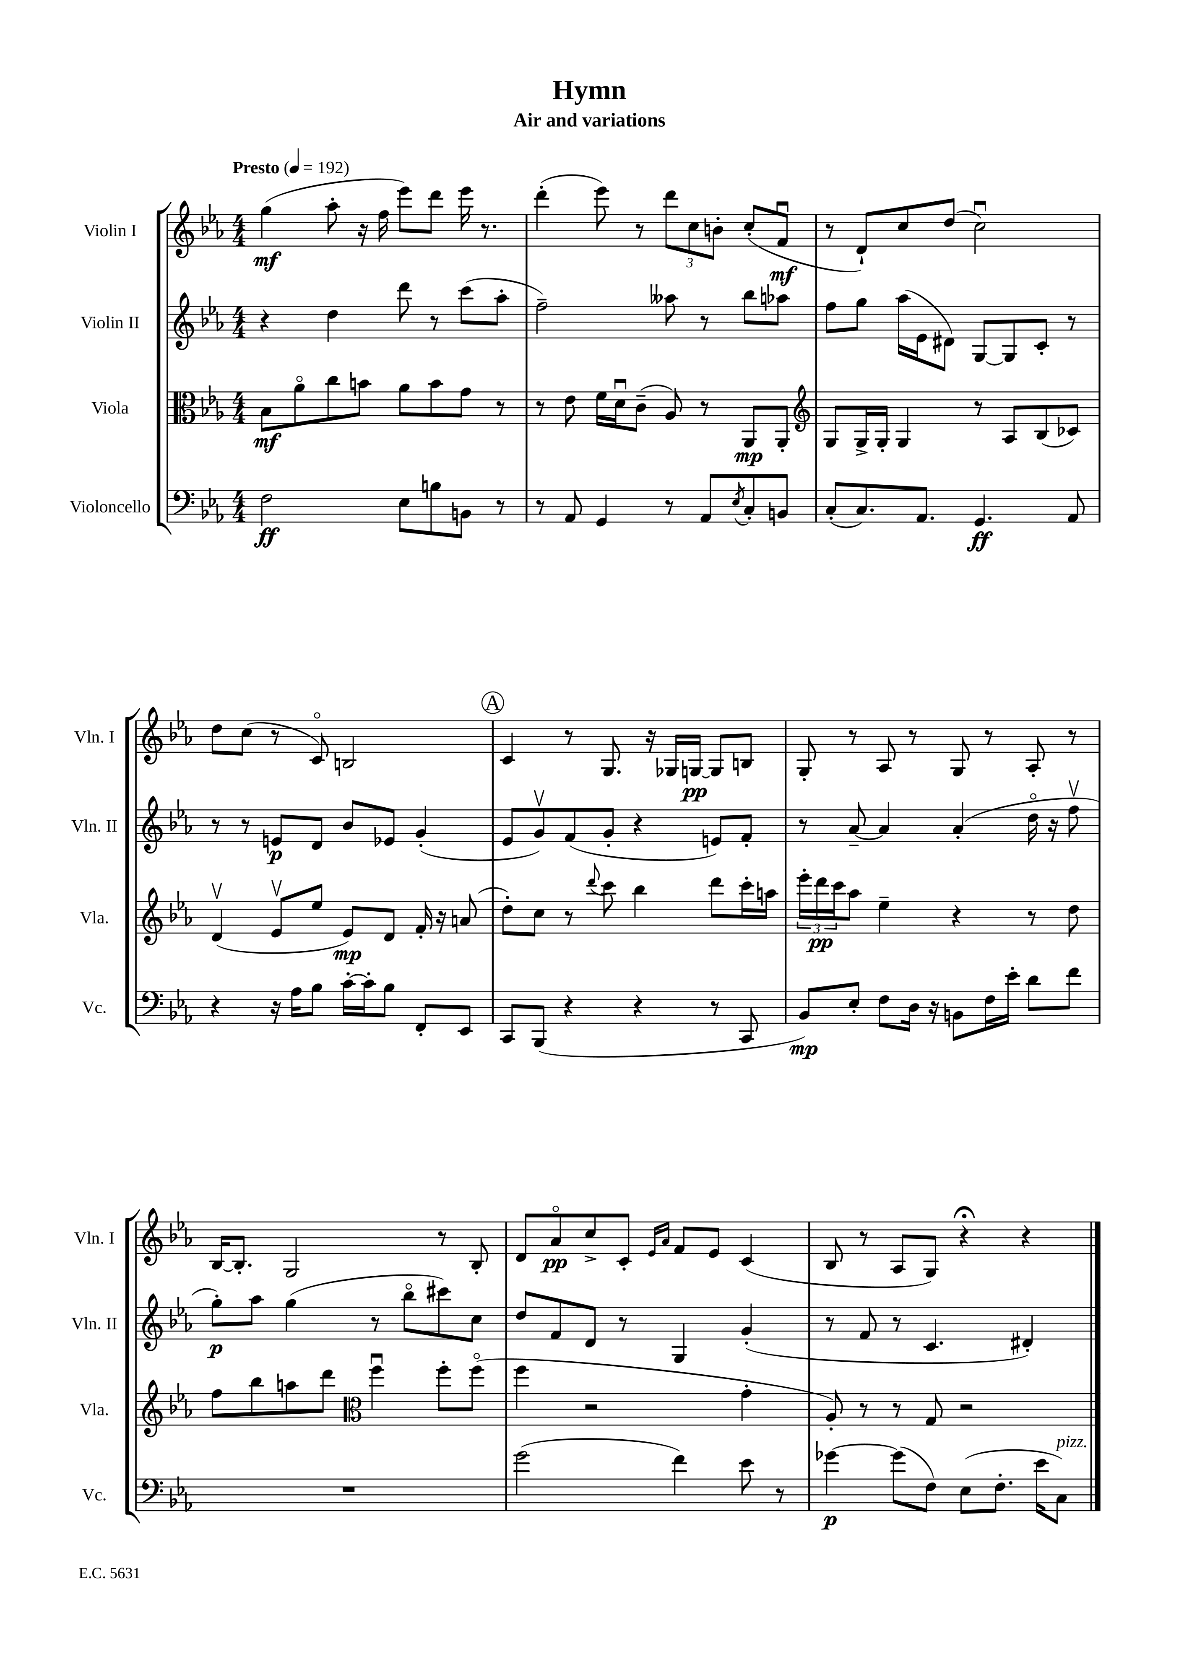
\header { title = "Hymn" subtitle = "Air and variations" }
<<
\new StaffGroup <<
\new Staff = "s0" \with { instrumentName = "Violin I" shortInstrumentName = "Vln. I" } {
    \clef treble \key ees \major \numericTimeSignature \time 4/4 \tempo "Presto" 4 = 192
    g''4\mf( aes''8-. r16 f''16 ees'''8) d'''8 ees'''16 r8. |
    d'''4-.( ees'''8) r8 \tuplet 3/2 { d'''8 c''8 b'8-. } c''8-.( f'8\downbow\mf |
    r8 d'8-!) c''8 d''8( c''2\downbow) |
    d''8 c''8( r8 c'8\flageolet) b2 |
    \mark \markup { \circle "A" } c'4 r8 g8. r16 ges16 g16~\pp g8 b8 |
    g8-. r8 aes8 r8 g8 r8 aes8-. r8 |
    bes16~ bes8.-. g2 r8 bes8-. |
    d'8 aes'8\flageolet\pp c''8-> c'8-. \grace { ees'16 aes'16 } f'8 ees'8 c'4( |
    bes8 r8 aes8 g8) r4\fermata r4 \bar "|." |
}
\new Staff = "s1" \with { instrumentName = "Violin II" shortInstrumentName = "Vln. II" } {
    \clef treble \key ees \major \numericTimeSignature \time 4/4
    r4 d''4 d'''8 r8 c'''8( aes''8-. |
    f''2--) aeses''8 r8 bes''8 aes''8 |
    f''8 g''8 aes''16( ees'16 dis'8) g8~ g8 c'8-. r8 |
    r8 r8 e'8\p d'8 bes'8 ees'8 g'4-.( |
    \mark \markup { \circle "A" } ees'8 g'8\upbow) f'8( g'8-. r4 e'8) f'8-. |
    r8 aes'8~-- aes'4 aes'4-.( d''16\flageolet r16 f''8\upbow |
    g''8-.\p) aes''8 g''4( r8 bes''8\flageolet cis'''8) c''8 |
    d''8 f'8 d'8 r8 g4 g'4-.( |
    r8 f'8 r8 c'4. dis'4-.) \bar "|." |
}
\new Staff = "s2" \with { instrumentName = "Viola" shortInstrumentName = "Vla." } {
    \clef alto \key ees \major \numericTimeSignature \time 4/4
    bes8\mf aes'8\flageolet c''8 b'8 aes'8 b'8 g'8 r8 |
    r8 ees'8 f'16 d'16\downbow c'8--( aes8) r8 aes,8\mp aes,8-. |
    \clef treble g8 g16-> g16-. g4 r8 aes8 bes8( ces'8) |
    d'4\upbow( ees'8\upbow ees''8 ees'8\mp) d'8 f'16-. r16 a'8( |
    \mark \markup { \circle "A" } d''8-.) c''8 r8 \appoggiatura { d'''8 } c'''8 bes''4 d'''8 c'''16-. a''16 |
    \tuplet 3/2 { ees'''16-. d'''16\pp c'''16 } aes''8 ees''4-- r4 r8 d''8 |
    f''8 bes''8 a''8 d'''8 \clef alto f''4\downbow f''8-. f''8\flageolet( |
    f''4 r2 g'4-. |
    aes8-.) r8 r8 g8 r2 \bar "|." |
}
\new Staff = "s3" \with { instrumentName = "Violoncello" shortInstrumentName = "Vc." } {
    \clef bass \key ees \major \numericTimeSignature \time 4/4
    f2\ff ees8 b8 b,8 r8 |
    r8 aes,8 g,4 r8 aes,8 \acciaccatura { ees8 } c8-. b,8 |
    c8-.( c8.) aes,8. g,4.\ff aes,8 |
    r4 r16 aes16 bes8 c'16~-. c'16-. bes8 f,8-. ees,8 |
    \mark \markup { \circle "A" } c,8 bes,,8( r4 r4 r8 c,8 |
    bes,8\mp) ees8-. f8 d16 r16 b,8 f16 ees'16-. d'8 f'8 |
    R1 |
    g'2( f'4) ees'8 r8 |
    ges'4~\p ges'8( f8) ees8( f8.-. ees'16 c8^\markup { \italic "pizz." }) \bar "|." |
}
>>
>>
\layout { \context { \Score \remove "Bar_number_engraver" } }
